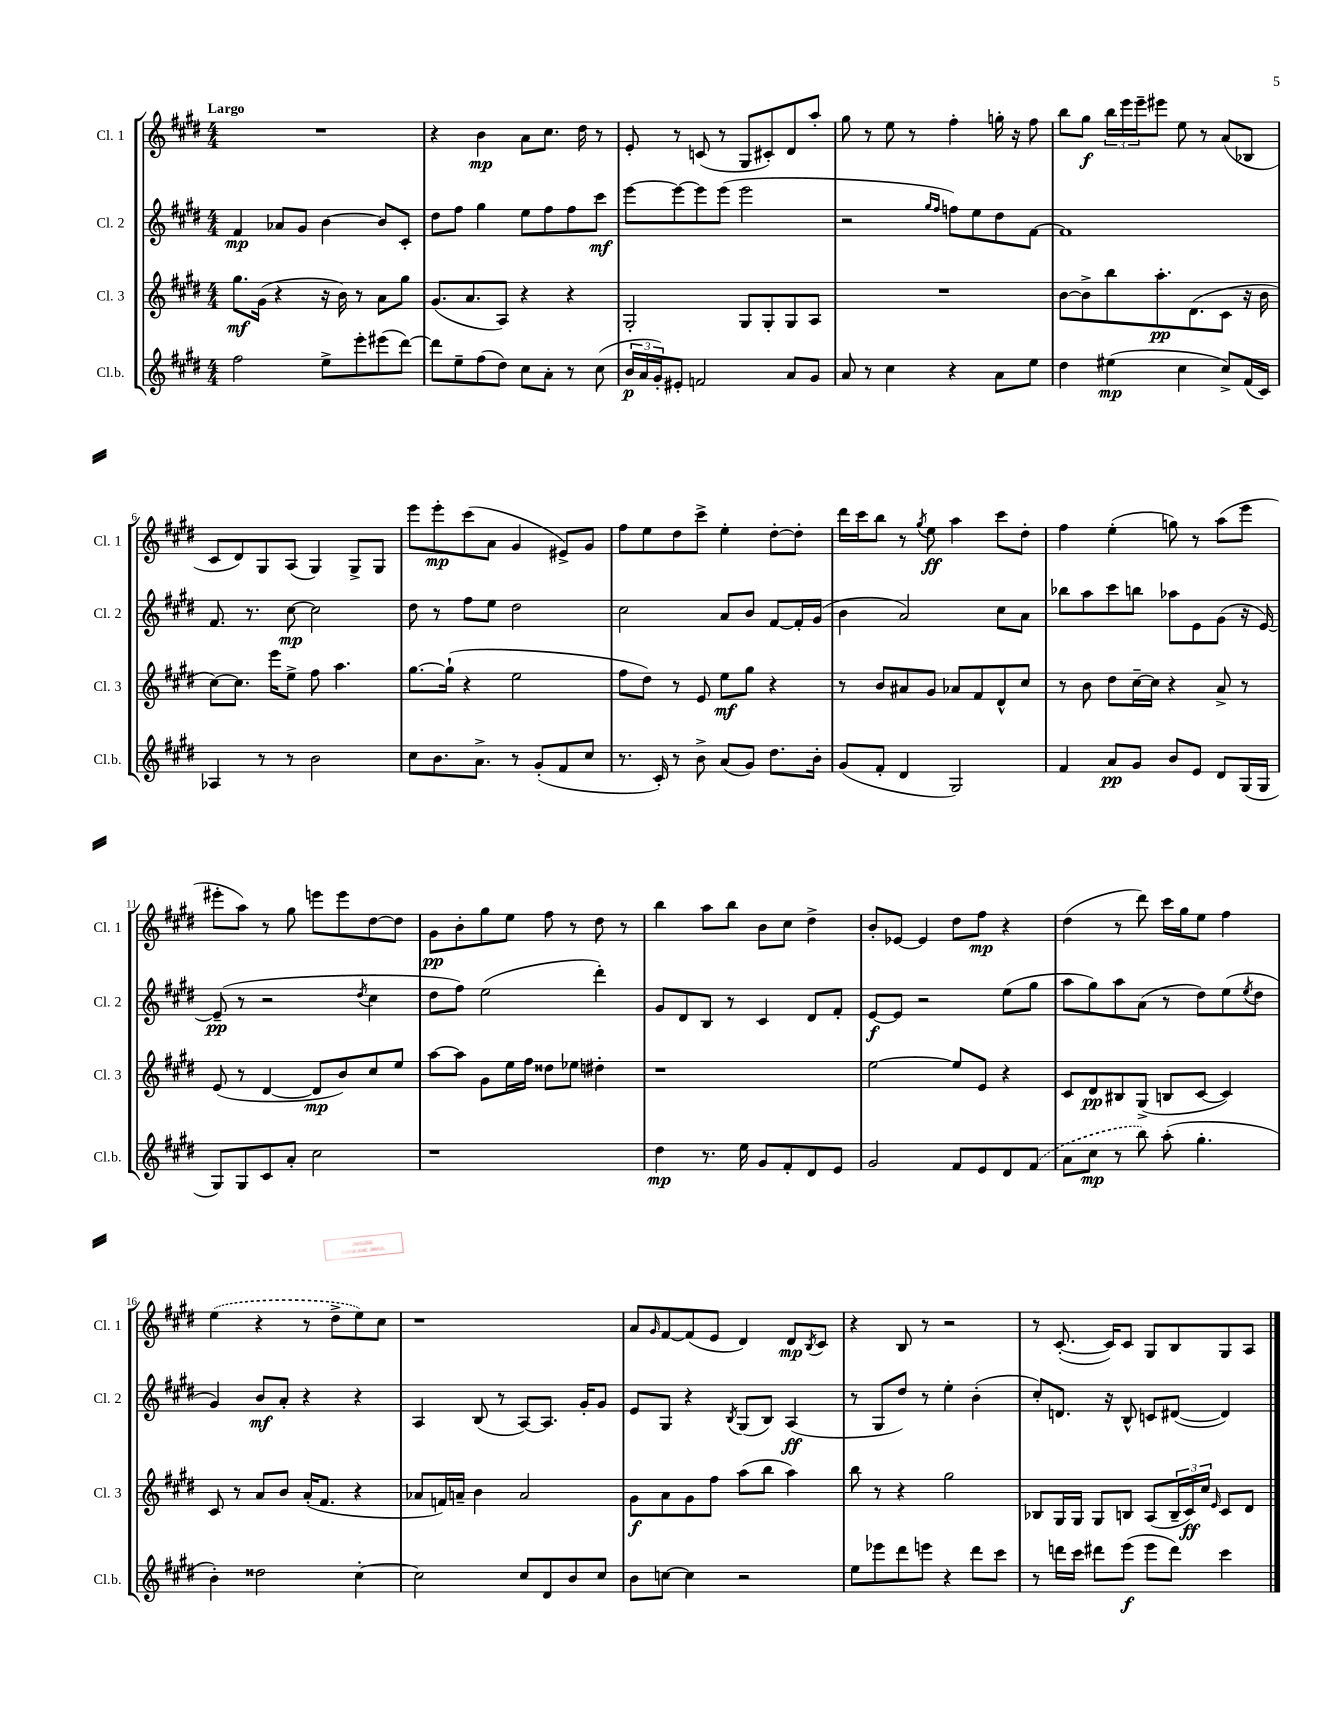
<<
\new StaffGroup <<
\new Staff = "s0" \with { instrumentName = "Cl. 1" shortInstrumentName = "Cl. 1" } {
    \clef treble \key e \major \numericTimeSignature \time 4/4 \tempo "Largo"
    R1 |
    r4 b'4\mp a'8 cis''8. dis''16 r8 |
    e'8-. r8 c'8( r8 gis8 cis'8-.) dis'8 a''8-. |
    gis''8 r8 e''8 r8 fis''4-. g''16-. r16 fis''8 |
    b''8 gis''8\f \tuplet 3/2 { b''16 e'''16 e'''16-- } eis'''8 e''8 r8 a'8( bes8 |
    cis'8 dis'8) gis8 a8( gis4) gis8-> gis8 |
    e'''8 e'''8-.\mp cis'''8( a'8 gis'4 eis'8->) gis'8 |
    fis''8 e''8 dis''8 cis'''8-> e''4-. dis''8~-. dis''8-. |
    dis'''16 cis'''16 b''8 r8 \acciaccatura { gis''8 } e''8\ff a''4 cis'''8 dis''8-. |
    fis''4 e''4-.( g''8) r8 a''8( e'''8 |
    eis'''8-. a''8) r8 gis''8 e'''8 e'''8 dis''8~ dis''8 |
    gis'8\pp b'8-. gis''8 e''8 fis''8 r8 dis''8 r8 |
    b''4 a''8 b''8 b'8 cis''8 dis''4-> |
    b'8-. ees'8~ ees'4 dis''8 fis''8\mp r4 |
    dis''4( r8 dis'''8) cis'''16 gis''16 e''8 fis''4 |
    \once \slurDashed e''4( r4 r8 dis''8-> e''8) cis''8 |
    r1 |
    a'8 \grace { gis'16 } fis'8~ fis'8( e'8 dis'4) dis'8\mp \acciaccatura { b8 } cis'8 |
    r4 b8 r8 r2 |
    r8 cis'8.~-.( cis'16) cis'8 gis8 b8 gis8 a8 \bar "|." |
}
\new Staff = "s1" \with { instrumentName = "Cl. 2" shortInstrumentName = "Cl. 2" } {
    \clef treble \key e \major \numericTimeSignature \time 4/4
    fis'4\mp aes'8 gis'8 b'4~ b'8 cis'8-. |
    dis''8 fis''8 gis''4 e''8 fis''8 fis''8 cis'''8\mf |
    e'''8~ e'''8~ e'''8 e'''8( e'''2 |
    r2 \grace { gis''16 fis''16 } f''8) e''8 dis''8 fis'8~ |
    fis'1 |
    fis'8. r8. cis''8~\mp cis''2 |
    dis''8 r8 fis''8 e''8 dis''2 |
    cis''2 a'8 b'8 fis'8~ fis'16-. gis'16( |
    b'4 a'2) cis''8 a'8 |
    bes''8 a''8 cis'''8 b''8 aes''8 e'8 gis'8( r16 e'16~) |
    e'8--\pp( r8 r2 \acciaccatura { dis''8 } cis''4 |
    dis''8 fis''8) e''2( dis'''4-.) |
    gis'8 dis'8 b8 r8 cis'4 dis'8 fis'8-. |
    e'8~\f e'8 r2 e''8( gis''8 |
    a''8 gis''8) a''8 a'8( r8 dis''8) e''8( \acciaccatura { e''8 } dis''8 |
    gis'4) b'8\mf a'8-. r4 r4 |
    a4 b8( r8 a8~) a8. gis'16-. gis'8 |
    e'8 gis8 r4 \acciaccatura { b8 } gis8( b8) a4\ff( |
    r8 gis8 dis''8) r8 e''4-. b'4-.( |
    cis''8-.) d'8. r16 b8-^ c'8 dis'8~( dis'4) \bar "|." |
}
\new Staff = "s2" \with { instrumentName = "Cl. 3" shortInstrumentName = "Cl. 3" } {
    \clef treble \key e \major \numericTimeSignature \time 4/4
    gis''8.\mf gis'16( r4 r16 b'16) r8 a'8 gis''8 |
    gis'8.( a'8. a8) r4 r4 |
    gis2-. gis8 gis8-. gis8 a8 |
    R1 |
    b'8~ b'8-> b''8 a''8.-.\pp dis'8.( cis'8 r16 b'16 |
    cis''8~) cis''8. e'''16 e''8-> fis''8 a''4. |
    gis''8.~ gis''16-!( r4 e''2 |
    fis''8 dis''8) r8 e'8 e''8\mf gis''8 r4 |
    r8 b'8 ais'8 gis'8 aes'8 fis'8 dis'8-^ cis''8 |
    r8 b'8 dis''8 cis''16~-- cis''16 r4 a'8-> r8 |
    e'8( r8 dis'4~ dis'8\mp b'8) cis''8 e''8 |
    a''8~ a''8 gis'8 e''16 fis''16 disis''8 ees''8 dis''4-. |
    r1 |
    e''2~ e''8 e'8 r4 |
    cis'8 dis'8\pp bis8 gis8->( b8 cis'8~ cis'4) |
    cis'8 r8 a'8 b'8 a'16-.( fis'8. r4 |
    aes'8 f'16) a'16-- b'4 a'2 |
    gis'8\f a'8 gis'8 fis''8 a''8( b''8 a''4) |
    b''8 r8 r4 gis''2 |
    bes8 gis16 gis16 gis8 b8 a8( \tuplet 3/2 { b16-- cis'16\ff) cis''16 } \grace { e'16 } cis'8 dis'8 \bar "|." |
}
\new Staff = "s3" \with { instrumentName = "Cl.b." shortInstrumentName = "Cl.b." } {
    \clef treble \key e \major \numericTimeSignature \time 4/4
    fis''2 e''8-> e'''8-. eis'''8( dis'''8~) |
    dis'''8 e''8-- fis''8( dis''8) cis''8 a'8-. r8 cis''8( |
    \tuplet 3/2 { b'16\p a'16 gis'16-.) } eis'8-. f'2 a'8 gis'8 |
    a'8 r8 cis''4 r4 a'8 e''8 |
    dis''4 eis''4\mp( cis''4 cis''8->) fis'16( cis'16) |
    aes4 r8 r8 b'2 |
    cis''8 b'8. a'8.-> r8 gis'8-.( fis'8 cis''8 |
    r8. cis'16-.) r8 b'8-> a'8( gis'8) dis''8. b'16-. |
    gis'8( fis'8-. dis'4 gis2) |
    fis'4 a'8\pp gis'8 b'8 e'8 dis'8 gis16( gis16 |
    gis8) gis8 cis'8 a'8-. cis''2 |
    r1 |
    dis''4\mp r8. e''16 gis'8 fis'8-. dis'8 e'8 |
    gis'2 fis'8 e'8 dis'8 \once \slurDashed fis'8( |
    a'8 cis''8\mp r8 b''8) a''8-.( gis''4.-. |
    b'4-.) disis''2 cis''4~-. |
    cis''2 cis''8 dis'8 b'8 cis''8 |
    b'8 c''8~ c''4 r2 |
    e''8 ees'''8 dis'''8 e'''8 r4 dis'''8 cis'''8 |
    r8 d'''16 cis'''16 dis'''8 e'''8\f( e'''8 dis'''8) cis'''4 \bar "|." |
}
>>
>>
